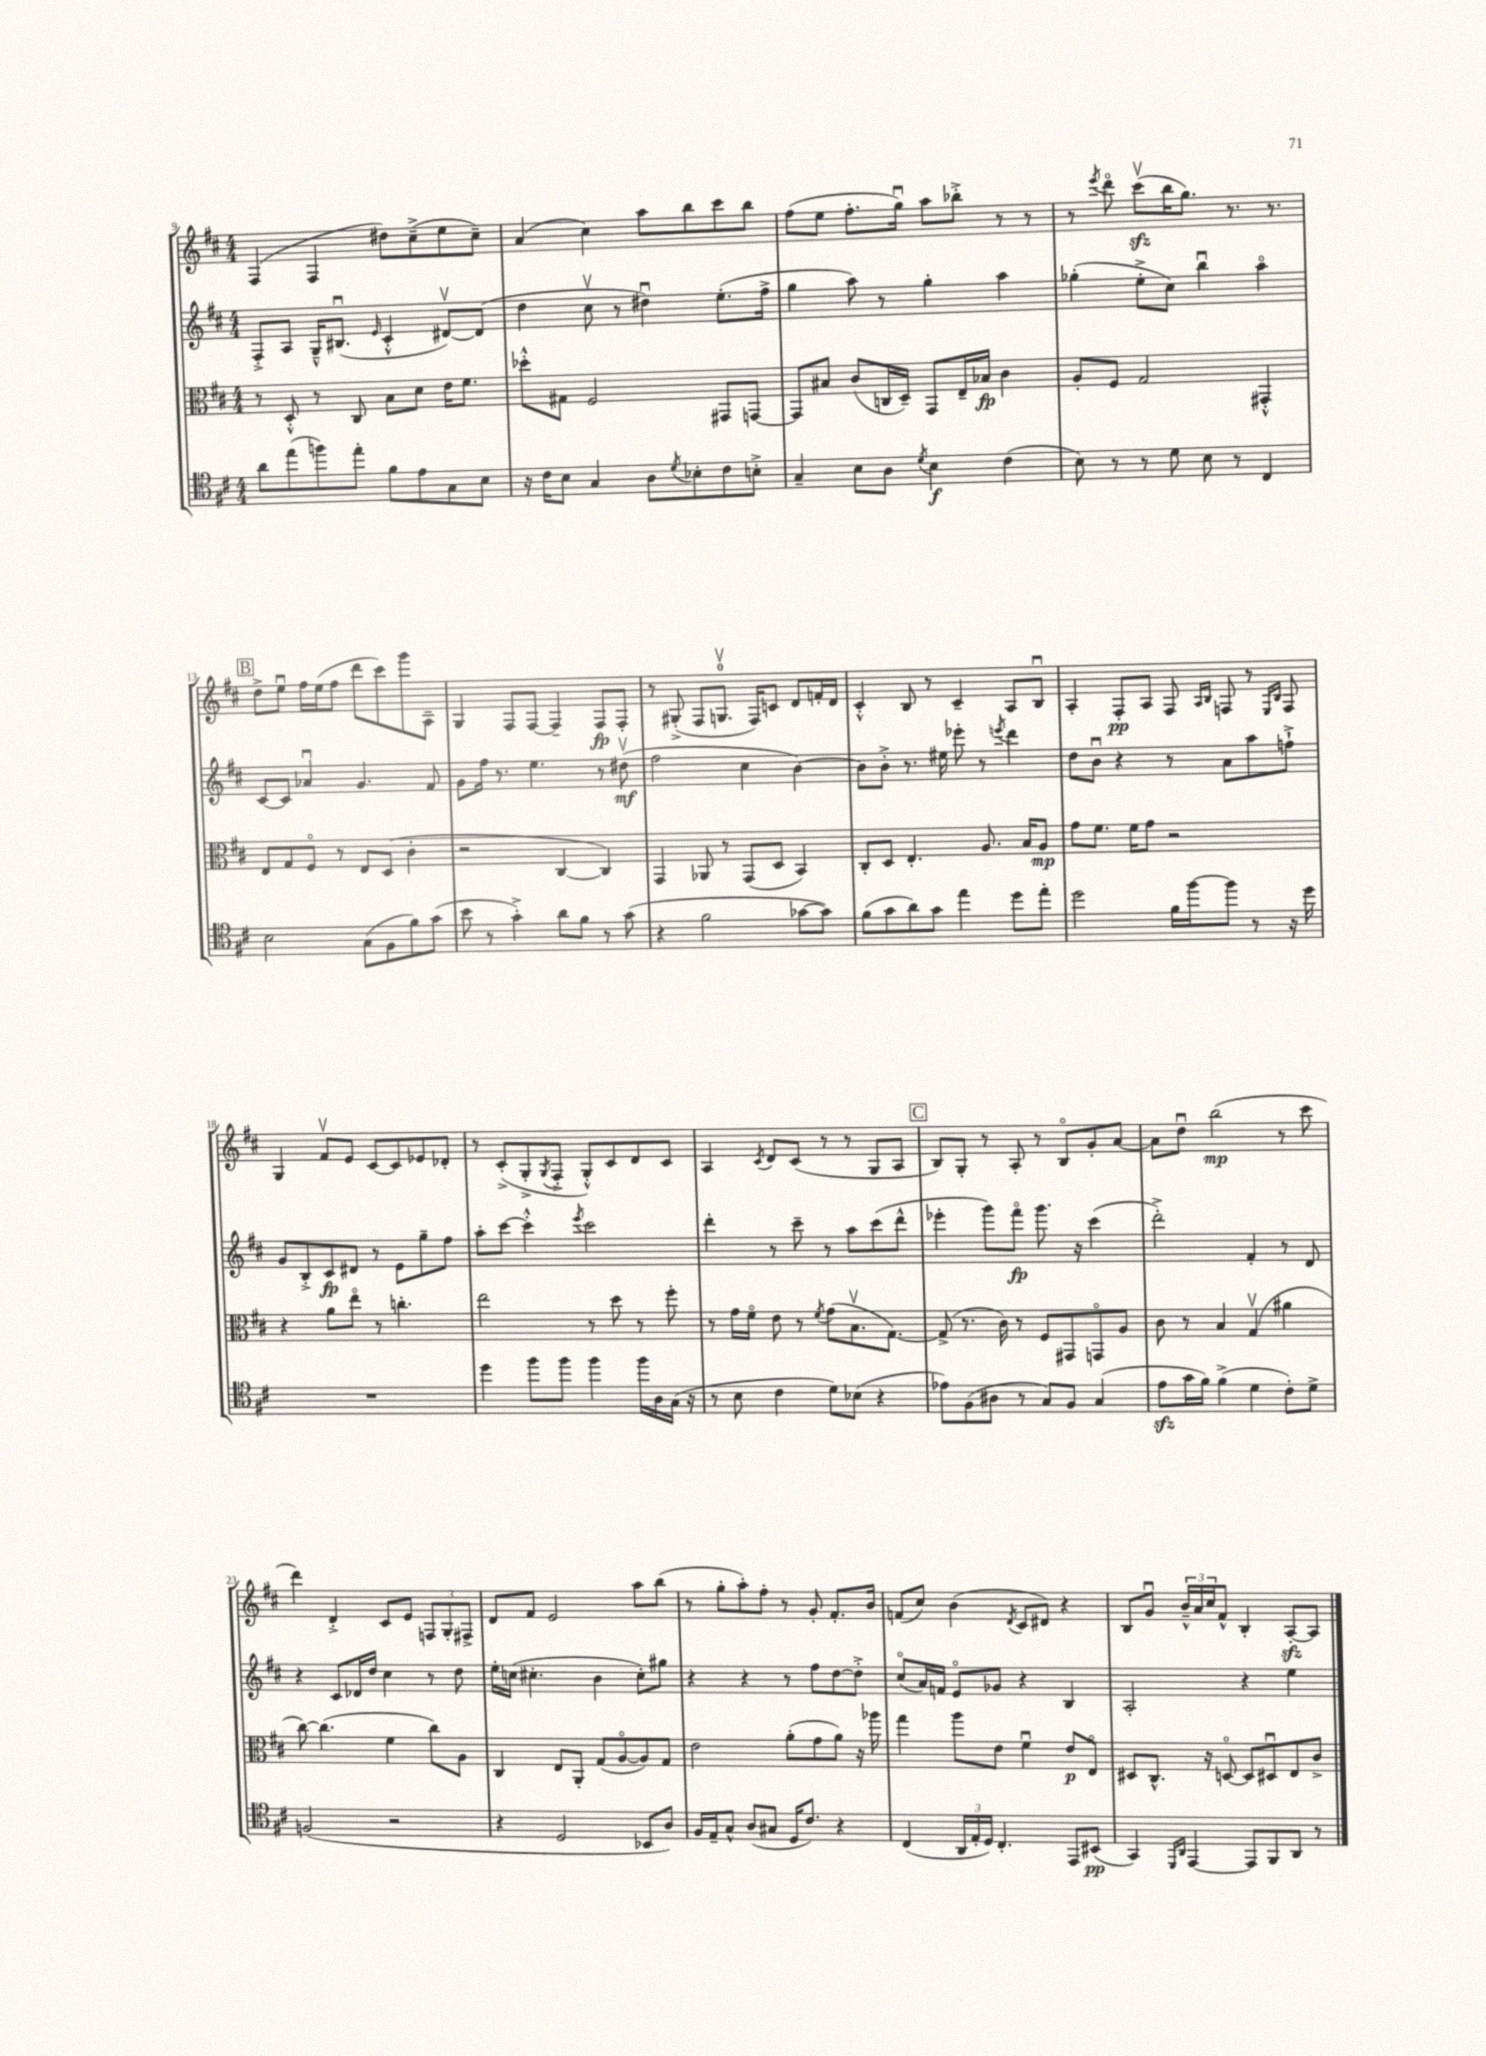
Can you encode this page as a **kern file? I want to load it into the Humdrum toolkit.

**kern	**kern	**kern	**kern
*staff4	*staff3	*staff2	*staff1
*clefC4	*clefC3	*clefG2	*clefG2
*k[f#c#]	*k[f#c#]	*k[f#c#]	*k[f#c#]
*M4/4	*M4/4	*M4/4	*M4/4
8a	8r	8F#'^	(4F#
(8ee	8D'^^	8A	.
8ff)	8r	16G~^^	4F#
.	.	(8.B#u	.
8ee'	8C#	.	.
.	.	16qqe	.
8f#	8B	4c#'^^	8dd#)
8e	8d	.	(8cc#~^
8G	16e	[8d#v)	8ee
.	8.f#	.	.
8B	.	(8d#]	8cc#~)
=	=	=	=
16r	8dd-'^^	4dd	(4a
16c#	.	.	.
8B	8G#	.	.
4G	2F#	8cc#v	4cc#)
.	.	8r	.
8A	.	4dd#u)	8aa
8qd	.	.	.
8B-'	.	.	8bb
8c#	8GG#	(8.ee'	8ccc#
8B'^	[8GG	.	8bb
.	.	16ff#^	.
=	=	=	=
4G~	8GG]	4gg	(8ff#
.	8B#	.	8ee
8B	(8c#	8aa)	8.ff#'
8A	16C	8r	.
.	16D~)	.	16ggu)
8qd	.	.	.
4B	8GG	4gg'	8aa
.	16E~	.	8bb-'^
.	16B-	.	.
(4c#	4c#	4aa	8r
.	.	.	8r
=	=	=	=
8B)	8A'	(4gg-'	8r
.	.	.	8qeee
8r	8F#	.	8dddo
8r	2G	8ee'^	(8ccc#v
8d	.	8cc#)	16bb
.	.	.	8.gg)
8B	.	4bbu	.
8r	.	.	8.r
4C#	4GG#'^^	4aao	.
.	.	.	8.r
=	=	=	=
2B	8E	[8c#	8dd^
.	8G	8c#]	8eeu
.	8F#o	4a-u	16ff#
.	.	.	(16ee
.	8r	.	8ff#
(8G	8E	4.g	8ddd
8F#	(8D	.	8ccc#)
8f#)	4c#'	.	8ggg
(8g	.	8f#	8A~
=	=	=	=
8b	2r	8g	4G
8r	.	16ff#	.
.	.	8.r	.
4g'^)	.	.	8F#
.	.	4.ee	[8F#
8a	[4C#	.	4F#~]
8f#	.	.	.
8r	4C#])	8r	8F#
(8g	.	(8dd#v	8F#'
=	=	=	=
4r	4GG	2ff#	8r
.	.	.	(8G#'^
2f#	8AA-	.	8F#
.	8r	.	8.Gv
.	(8GG	4cc#	.
.	.	.	16F#)
.	8D	.	8c
[8g-	4BB)	[4b)	8d
8g-])	.	.	16f'
.	.	.	16d
=	=	=	=
(8f#	8C#'	8b]	4c#'^^
8g	8D	8b'^	.
8a)	4.E'	8.r	8B
8g	.	.	8r
.	.	16ee#	.
4ee	.	8eee-'	4c#~
.	8.A	8r	.
.	.	8qeee	.
8dd	.	4ddd	8A
.	16B	.	.
8ee'	8A	.	8Bu
=	=	=	=
2dd	8g	8dd	4A'
.	8.f#	8bu	.
.	.	4r	8F#'
.	16f#	.	.
.	8g	.	8A
16f#	2r	8r	8F#
[16ff#	.	.	.
.	.	.	16qqA
.	.	.	16qqB
8ff#]	.	8a	8F
8r	.	8aa	8r
.	.	.	16qqE
.	.	.	16qqB
16r	.	8ff`^	8F
16dd	.	.	.
=	=	=	=
1r	4r	8g	4G
.	.	8B'^	.
.	8a	8c#	8f#v
.	8eeo	8d#	8e
.	8r	8r	[8c#
.	4.cc'	8e	8c#]
.	.	8gg~	8e-
.	.	8ff#	8d-'
=	=	=	=
4dd	2ee	8aa'	8r
.	.	[8ccc#	(8c#'^
8ff#	.	4ccc#'^^]	8G'^
.	.	.	8qG
8ff#	.	.	8F#'^
.	.	8qeee	.
4ff#	8r	2ccc#	8G'^^)
.	8dd	.	8c#
16ff#	8r	.	8d
16A	.	.	.
(16G	8ff#'	.	8c#
16r	.	.	.
=	=	=	=
8r	8r	4ddd'	4A
8B	16g	.	.
.	16f#o	.	.
.	.	.	8qc#
4c#	8e	8r	8d
.	8r	8ccc#~	(8c#
.	8qf#	.	.
8d)	(8g	8r	8r
(8B-	8.Bv	8aa	8r
4r	.	(8ccc#	8G
.	[8.G)	.	.
.	.	8ddd^^	8A
=	=	=	=
8e-)	(8G^]	4eee-'	8B)
(8F#	8.r	.	8G'
8A#	.	8ggg)	8r
.	16c#)	.	.
8r	8r	8fff#o	8A'
8G)	8F#	8.ggg	8r
8F#	8GG#	.	8Bo
.	.	16r	.
(4G	8GGo	(4ccc#	8g'
.	8A	.	[8a
=	=	=	=
8e	8c#	2ddd'^)	8a]
16g	8r	.	8ddu
16f#)	.	.	.
(4f#^	4B	.	(2bb
4d	(4Gv	4f#'	.
8c#')	4a#	8r	8r
8d^	.	8d	8ccc#
=	=	=	=
(2F	[8cc#)	4r	4ddd)
.	(4.cc#]	.	.
.	.	8c#	4d'^
.	.	16d-	.
.	.	16dd	.
2r	4f#	4cc#	8c#
.	.	.	8e
.	8cc#)	8r	12F
.	.	.	12G'
.	8A	8dd	.
.	.	.	12F#^
=	=	=	=
4r	4C#	16ee'	8d
.	.	(16cc	.
.	.	4.cc#'	8f#
2D	8E	.	2e
.	8AA'	.	.
.	(8G	4b	.
.	[8Ao	.	.
8BB-	8A])	8cc#')	8aa
8A)	8G	8gg#	(8bb
=	=	=	=
16F#	2e	4r	8r
16E~	.	.	.
8G^^	.	.	8gg'
(8A	.	4r	8aa')
8G#	.	.	8ff#'
16D	(8a'	8r	8r
8.c#)	.	.	.
.	8g	8ff#	8g'
4r	8a)	[8dd	8.f#'
.	16r	8dd'^]	.
.	16aa-	.	16b
=	=	=	=
(4C#	4gg	(8cc#o	(8f
.	.	16a)	8cc#)
.	.	16f	.
24AA	8aa	8eo	(4b
24E'	.	.	.
24D)	.	.	.
4.C#'	8e	8g-	.
.	.	.	8qd
.	4f#u	4r	8c#
.	.	.	8d#)
8EE	8e	4B	4r
(8BB#	8Eo	.	.
=	=	=	=
4GG)	8D#	2A'	8B
.	8.C#^^	.	8gu
16qqDD	.	.	.
16qqAA	.	.	.
[4EE	.	.	24b~^^
.	.	.	24a
.	16r	.	.
.	.	.	24cc#
.	[8Do	.	8f#^^
8EE]	8D]	4r	4B'
8FF#	8D#u	.	.
8AA	8E	4ee	[8A'
8r	8c#^	.	8A]
==	==	==	==
*-	*-	*-	*-
